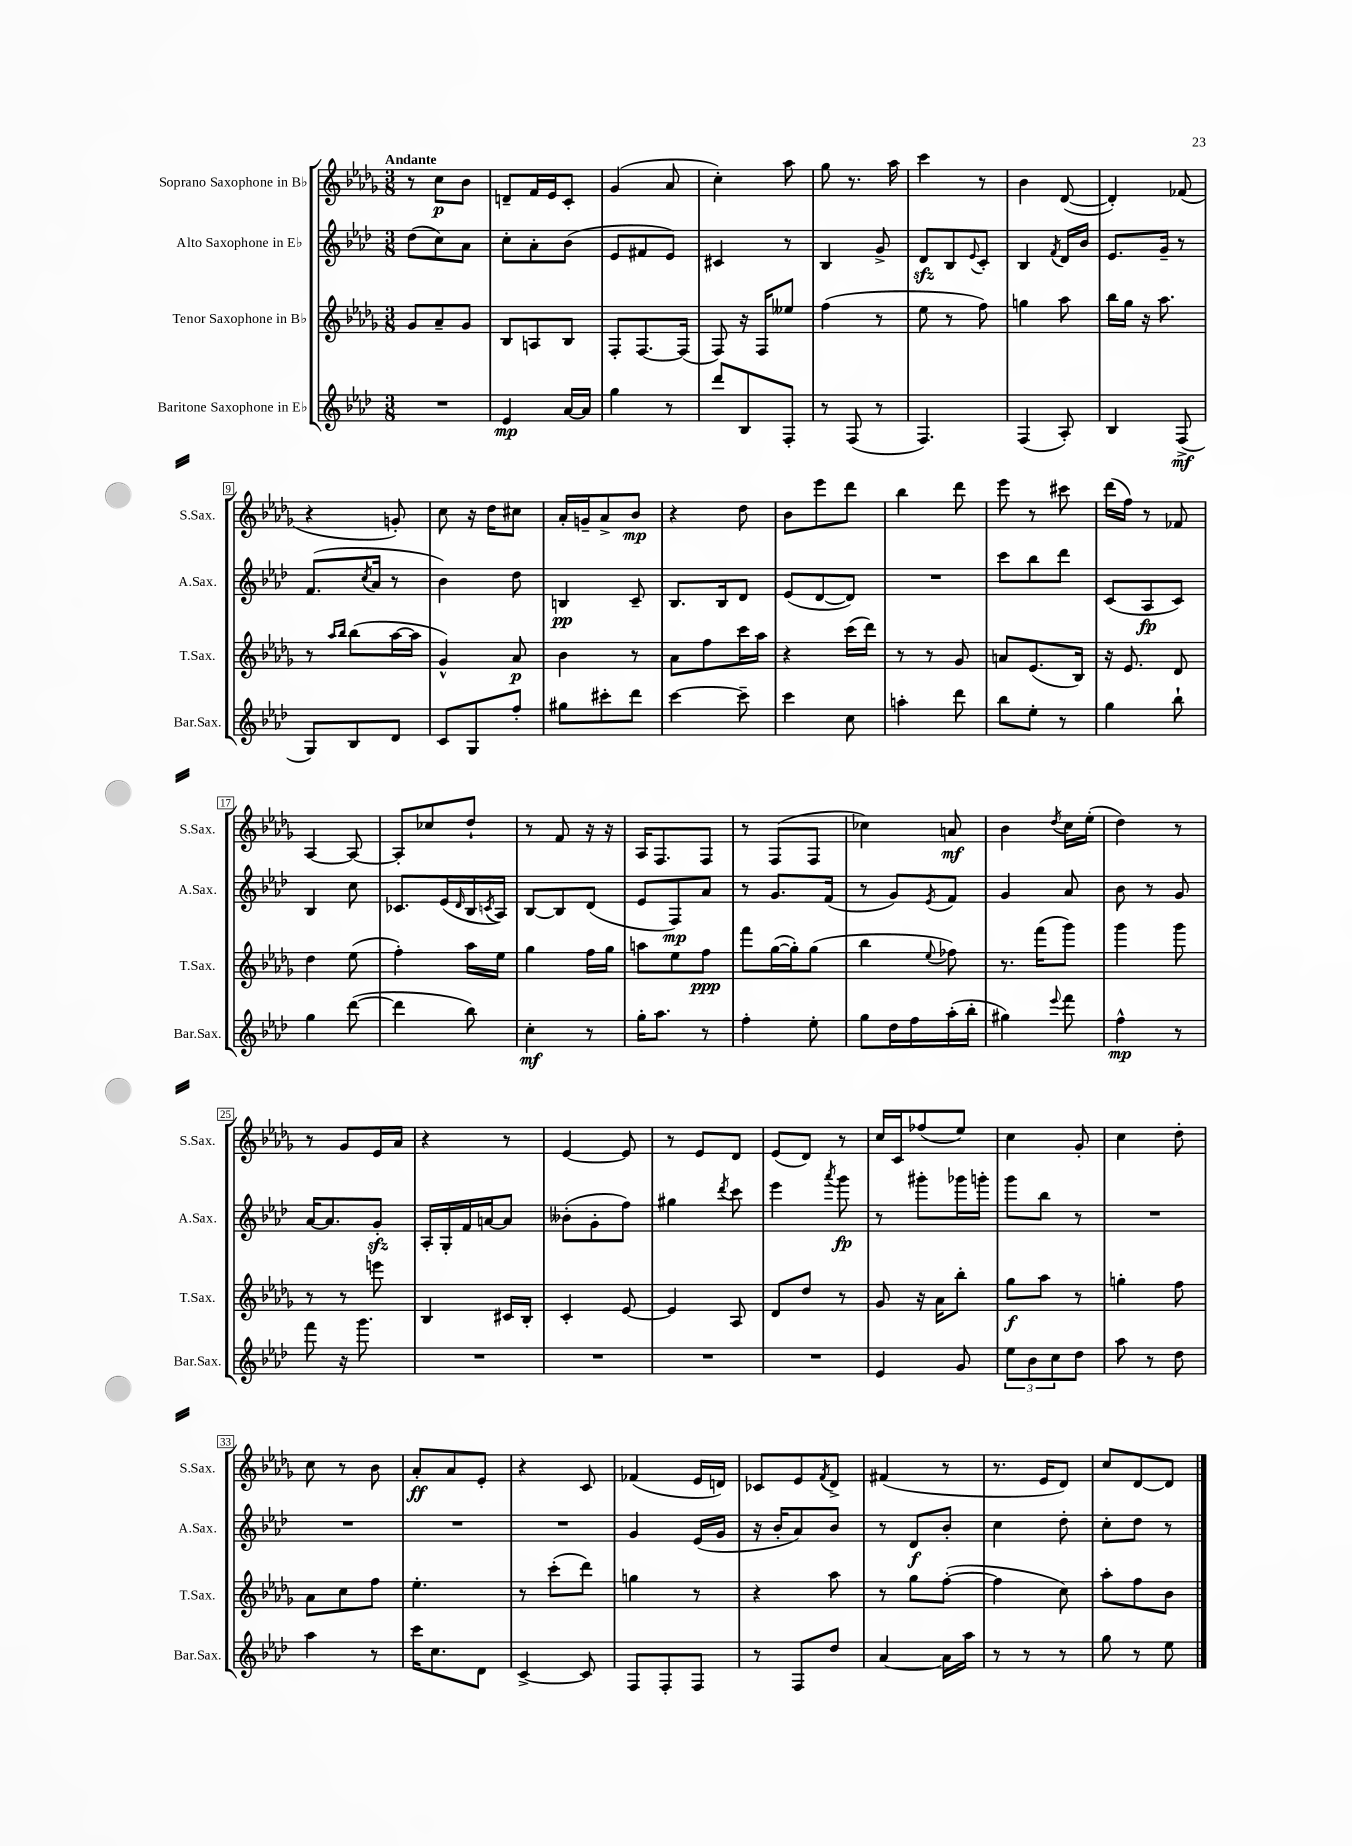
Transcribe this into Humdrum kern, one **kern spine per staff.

**kern	**dynam	**kern	**dynam	**kern	**dynam	**kern	**dynam
*part4	*part4	*part3	*part3	*part2	*part2	*part1	*part1
*staff4	*staff4	*staff3	*staff3	*staff2	*staff2	*staff1	*staff1
*I"Baritone Saxophone in E♭	*	*I"Tenor Saxophone in B♭	*	*I"Alto Saxophone in E♭	*	*I"Soprano Saxophone in B♭	*
*I'Bar.Sax.	*	*I'T.Sax.	*	*I'A.Sax.	*	*I'S.Sax.	*
*clefG2	*	*clefG2	*	*clefG2	*	*clefG2	*
*k[b-e-a-d-]	*	*k[b-e-a-d-g-]	*	*k[b-e-a-d-]	*	*k[b-e-a-d-g-]	*
*M3/8	*	*M3/8	*	*M3/8	*	*M3/8	*
=1	=1	=1	=1	=1	=1	=1	=1
!	!	!	!	!	!	!LO:TX:a:B:t=Andante	!
4.r	.	8g-/L	.	(8dd-\L	.	8r	.
.	.	8a-~/	.	8cc\)	.	8cc\L	p
.	.	8g-/J	.	8a-\J	.	8b-\J	.
=2	=2	=2	=2	=2	=2	=2	=2
4e-/	mp	8B-/L	.	8cc'\L	.	8dn~/L	.
.	.	8An/	.	8a-'\	.	16f/L	.
.	.	.	.	.	.	16e-/J	.
[16a-/LL	.	8B-/J	.	(8b-\J	.	8c'/J	.
16a-/JJ]	.	.	.	.	.	.	.
=3	=3	=3	=3	=3	=3	=3	=3
4gg\	.	8F'/L	.	8e-/L	.	(4g-/	.
.	.	[8.F/	.	8f#X/	.	.	.
8r	.	.	.	8e-/J)	.	8a-/	.
.	.	(16F/Jk]	.	.	.	.	.
=4	=4	=4	=4	=4	=4	=4	=4
8ddd-/L	.	8F/)	.	4c#X/	.	4cc'\)	.
8B-/	.	16r	.	.	.	.	.
.	.	16F/KL	.	.	.	.	.
8F'/J	.	8ee--X/J	.	8r	.	8aa-\	.
=5	=5	=5	=5	=5	=5	=5	=5
8r	.	(4ff\	.	4B-/	.	8gg-\	.
(8F/	.	.	.	.	.	8.r	.
8r	.	8r	.	8g^/	.	.	.
.	.	.	.	.	.	16aa-\	.
=6	=6	=6	=6	=6	=6	=6	=6
4.F/)	.	8ee-\	.	8d-zz/L	.	4ccc\	.
.	.	8r	.	8B-/	.	.	.
.	.	.	.	8qqe-/	.	.	.
.	.	8ff\)	.	8c'/J	.	8r	.
=7	=7	=7	=7	=7	=7	=7	=7
(4F/	.	4ggn\	.	4B-/	.	4b-\	.
.	.	.	.	8qf/	.	.	.
8A-'/)	.	8aa-\	.	16d-/LL	.	([8d-/	.
.	.	.	.	16b-/JJ	.	.	.
=8	=8	=8	=8	=8	=8	=8	=8
4B-/	.	16bb-\LL	.	8.e-/L	.	4d-'/])	.
.	.	16gg-\JJ	.	.	.	.	.
.	.	16r	.	.	.	.	.
.	.	8.aa-\	.	16g~/Jk	.	.	.
(8F^/	mf	.	.	8r	.	(8f-X/	.
!!LO:LB:g=z
=9	=9	=9	=9	=9	=9	=9	=9
8G/L)	.	8r	.	(8.f/L	.	4r	.
.	.	16qqaa-/LL	.	.	.	.	.
.	.	16qqbb-/JJ	.	.	.	.	.
8B-/	.	(8bb-\L	.	.	.	.	.
.	.	.	.	8qcc/	.	.	.
.	.	.	.	16a-/Jk	.	.	.
8d-/J	.	[16aa-\L	.	8r	.	8gn'/)	.
.	.	16aa-\JJ]	.	.	.	.	.
=10	=10	=10	=10	=10	=10	=10	=10
8c/L	.	4g-^^/)	.	4b-\)	.	8cc\	.
8G/	.	.	.	.	.	16r	.
.	.	.	.	.	.	16dd-\KL	.
8ff'/J	.	8a-/	p	8dd-\	.	8cc#X\J	.
=11	=11	=11	=11	=11	=11	=11	=11
8gg#X\L	.	4b-\	.	4Bn/	pp	16a-'/LL	.
.	.	.	.	.	.	16gn~/J	.
8ccc#X'\	.	.	.	.	.	8a-^/	.
8ddd-\J	.	8r	.	8c~/	.	8b-/J	mp
=12	=12	=12	=12	=12	=12	=12	=12
[4ccc\	.	8a-\L	.	8.B-/L	.	4r	.
.	.	8ff\	.	.	.	.	.
.	.	.	.	16B-/k	.	.	.
8ccc~\]	.	16ccc\L	.	8d-/J	.	8dd-\	.
.	.	16aa-\JJ	.	.	.	.	.
=13	=13	=13	=13	=13	=13	=13	=13
4ccc\	.	4r	.	(8e-/L	.	8b-\L	.
.	.	.	.	[8d-/	.	8eee-\	.
8cc\	.	(16ccc\LL	.	8d-/J])	.	8ddd-\J	.
.	.	16ddd-\JJ)	.	.	.	.	.
=14	=14	=14	=14	=14	=14	=14	=14
4aan'\	.	8r	.	4.r	.	4bb-\	.
.	.	8r	.	.	.	.	.
8ddd-\	.	8g-/	.	.	.	8ddd-\	.
=15	=15	=15	=15	=15	=15	=15	=15
8bb-\L	.	8an/L	.	8ccc\L	.	8eee-\	.
8ee-'\J	.	(8.e-/	.	8bb-\	.	8r	.
8r	.	.	.	8ddd-\J	.	8ccc#X\	.
.	.	16B-/Jk)	.	.	.	.	.
=16	=16	=16	=16	=16	=16	=16	=16
4gg\	.	16r	.	(8c/L	.	(16ddd-\LL	.
.	.	8.e-/	.	.	.	16ff\JJ)	.
.	.	.	.	8A-/	fp	8r	.
8bb-`\	.	8d-/	.	8c/J)	.	8f-X/	.
!!LO:LB:g=z
=17	=17	=17	=17	=17	=17	=17	=17
4gg\	.	4dd-\	.	4B-/	.	[4A-/	.
([8ddd-\	.	(8ee-\	.	8cc\	.	8A-/_	.
=18	=18	=18	=18	=18	=18	=18	=18
4ddd-\]	.	4ff'\)	.	8.c-X/L	.	8A-'/L]	.
.	.	.	.	.	.	8cc-X/	.
.	.	.	.	(16e-/L	.	.	.
.	.	.	.	16qqd-/	.	.	.
8bb-\)	.	16aa-\LL	.	16B-/	.	8dd-`/J	.
.	.	.	.	8qcn/	.	.	.
.	.	16ee-\JJ	.	16A-/JJ)	.	.	.
=19	=19	=19	=19	=19	=19	=19	=19
4cc'\	mf	4gg-\	.	[8B-/L	.	8r	.
.	.	.	.	8B-/]	.	8f/	.
8r	.	16ff\LL	.	(8d-/J	.	16r	.
.	.	16gg-\JJ	.	.	.	16r	.
=20	=20	=20	=20	=20	=20	=20	=20
16gg'\KL	.	8aan\L	.	8e-/L	.	16A-/KL	.
8.aa-\J	.	.	.	.	.	8.F/	.
.	.	8ee-\	.	8F/)	mp	.	.
8r	.	8ff\J	ppp	8a-/J	.	8F/J	.
=21	=21	=21	=21	=21	=21	=21	=21
4ff'\	.	8fff\L	.	8r	.	8r	.
.	.	([16gg-\L	.	8.g/L	.	(8F/L	.
.	.	16gg-'\J])	.	.	.	.	.
8ee-'\	.	(8gg-\J	.	.	.	8F/J	.
.	.	.	.	(16f/Jk	.	.	.
=22	=22	=22	=22	=22	=22	=22	=22
8gg\L	.	4bb-\	.	8r	.	4cc-X\)	.
16dd-\L	.	.	.	8g/L)	.	.	.
16ff\	.	.	.	.	.	.	.
.	.	8qqee-/	.	8qe-/	.	.	.
(16aa-'\	.	8ff-X\)	.	8f/J	.	8an/	mf
16bb-'\JJ	.	.	.	.	.	.	.
=23	=23	=23	=23	=23	=23	=23	=23
4gg#X\)	.	8.r	.	4g/	.	4b-\	.
.	.	(16fff\KL	.	.	.	.	.
8qqeee-/	.	.	.	.	.	8qdd-/	.
8fff\	.	8ggg-\J)	.	8a-/	.	16cc\LL	.
.	.	.	.	.	.	(16ee-'\JJ	.
=24	=24	=24	=24	=24	=24	=24	=24
4ff^^\	mp	4ggg-\	.	8b-\	.	4dd-\)	.
.	.	.	.	8r	.	.	.
8r	.	8ggg-\	.	8g/	.	8r	.
!!LO:LB:g=z
=25	=25	=25	=25	=25	=25	=25	=25
8fff\	.	8r	.	[16a-/KL	.	8r	.
.	.	.	.	8.a-/]	.	.	.
16r	.	8r	.	.	.	8g-/L	.
8.ggg\	.	.	.	.	.	.	.
.	.	8eeen\	.	8gzz'/J	.	16e-/L	.
.	.	.	.	.	.	16a-/JJ	.
=26	=26	=26	=26	=26	=26	=26	=26
4.r	.	4B-/	.	16A-'/LL	.	4r	.
.	.	.	.	16G'/	.	.	.
.	.	.	.	16f/	.	.	.
.	.	.	.	[16an/J	.	.	.
.	.	16c#X/LL	.	8a/J]	.	8r	.
.	.	16B-'/JJ	.	.	.	.	.
=27	=27	=27	=27	=27	=27	=27	=27
4.r	.	4c'/	.	(8b--X'\L	.	[4e-/	.
.	.	.	.	8g'\	.	.	.
.	.	[8e-/	.	8ff\J)	.	8e-/]	.
=28	=28	=28	=28	=28	=28	=28	=28
4.r	.	4e-/]	.	4gg#X\	.	8r	.
.	.	.	.	.	.	8e-/L	.
.	.	.	.	8qddd-/	.	.	.
.	.	8A-/	.	8ccc\	.	8d-/J	.
=29	=29	=29	=29	=29	=29	=29	=29
4.r	.	8d-/L	.	4eee-\	.	(8e-/L	.
.	.	8dd-/J	.	.	.	8d-/J)	.
.	.	.	.	8qaaa-/	.	.	.
.	.	8r	.	8ggg\	fp	8r	.
=30	=30	=30	=30	=30	=30	=30	=30
4e-/	.	8g-/	.	8r	.	16cc/LL	.
.	.	.	.	.	.	16c/J	.
.	.	16r	.	8ggg#X'\L	.	(8ff-X/	.
.	.	16a-\KL	.	.	.	.	.
8g/	.	8bb-'\J	.	16ggg-X\L	.	8ee-/J)	.
.	.	.	.	16gggn'\JJ	.	.	.
=31	=31	=31	=31	=31	=31	=31	=31
12ee-\L	.	8gg-\L	f	8ggg\L	.	4cc\	.
12b-\	.	.	.	.	.	.	.
.	.	8aa-\J	.	8bb-\J	.	.	.
12cc\	.	.	.	.	.	.	.
8dd-\J	.	8r	.	8r	.	8g-'/	.
=32	=32	=32	=32	=32	=32	=32	=32
8aa-\	.	4ggn'\	.	4.r	.	4cc\	.
8r	.	.	.	.	.	.	.
8dd-\	.	8ff\	.	.	.	8dd-'\	.
!!LO:LB:g=z
=33	=33	=33	=33	=33	=33	=33	=33
4aa-\	.	8a-\L	.	4.r	.	8cc\	.
.	.	8cc\	.	.	.	8r	.
8r	.	8ff\J	.	.	.	8b-\	.
=34	=34	=34	=34	=34	=34	=34	=34
16ccc\KL	.	4.ee-'\	.	4.r	.	8a-'/L	ff
8.cc\	.	.	.	.	.	.	.
.	.	.	.	.	.	8a-/	.
8d-\J	.	.	.	.	.	8e-'/J	.
=35	=35	=35	=35	=35	=35	=35	=35
[4c^/	.	8r	.	4.r	.	4r	.
.	.	(8ccc'\L	.	.	.	.	.
8c/]	.	8ddd-\J)	.	.	.	8c/	.
=36	=36	=36	=36	=36	=36	=36	=36
8F/L	.	4ggn\	.	4g/	.	(4f-X/	.
8F'/	.	.	.	.	.	.	.
8F/J	.	8r	.	(16e-/LL	.	16e-/LL	.
.	.	.	.	16g/JJ	.	16dn/JJ)	.
=37	=37	=37	=37	=37	=37	=37	=37
8r	.	4r	.	16r	.	8c-X/L	.
.	.	.	.	16b-'/KL	.	.	.
8F/L	.	.	.	8a-/)	.	8e-/	.
.	.	.	.	.	.	8qf/	.
8dd-/J	.	8aa-\	.	8b-/J	.	8d-^/J	.
=38	=38	=38	=38	=38	=38	=38	=38
[4a-/	.	8r	.	8r	.	(4f#X/	.
.	.	8gg-\L	.	8d-/L	f	.	.
16a-\LL]	.	([8ff'\J	.	8b-'/J	.	8r	.
16aa-\JJ	.	.	.	.	.	.	.
=39	=39	=39	=39	=39	=39	=39	=39
8r	.	4ff\]	.	4cc\	.	8.r	.
8r	.	.	.	.	.	.	.
.	.	.	.	.	.	16e-/KL	.
8r	.	8cc\)	.	8dd-'\	.	8d-/J)	.
=40	=40	=40	=40	=40	=40	=40	=40
8gg\	.	8aa-'\L	.	8cc'\L	.	8cc/L	.
8r	.	8ff\	.	8dd-\J	.	[8d-/	.
8ee-\	.	8b-\J	.	8r	.	8d-/J]	.
==	==	==	==	==	==	==	==
*-	*-	*-	*-	*-	*-	*-	*-
